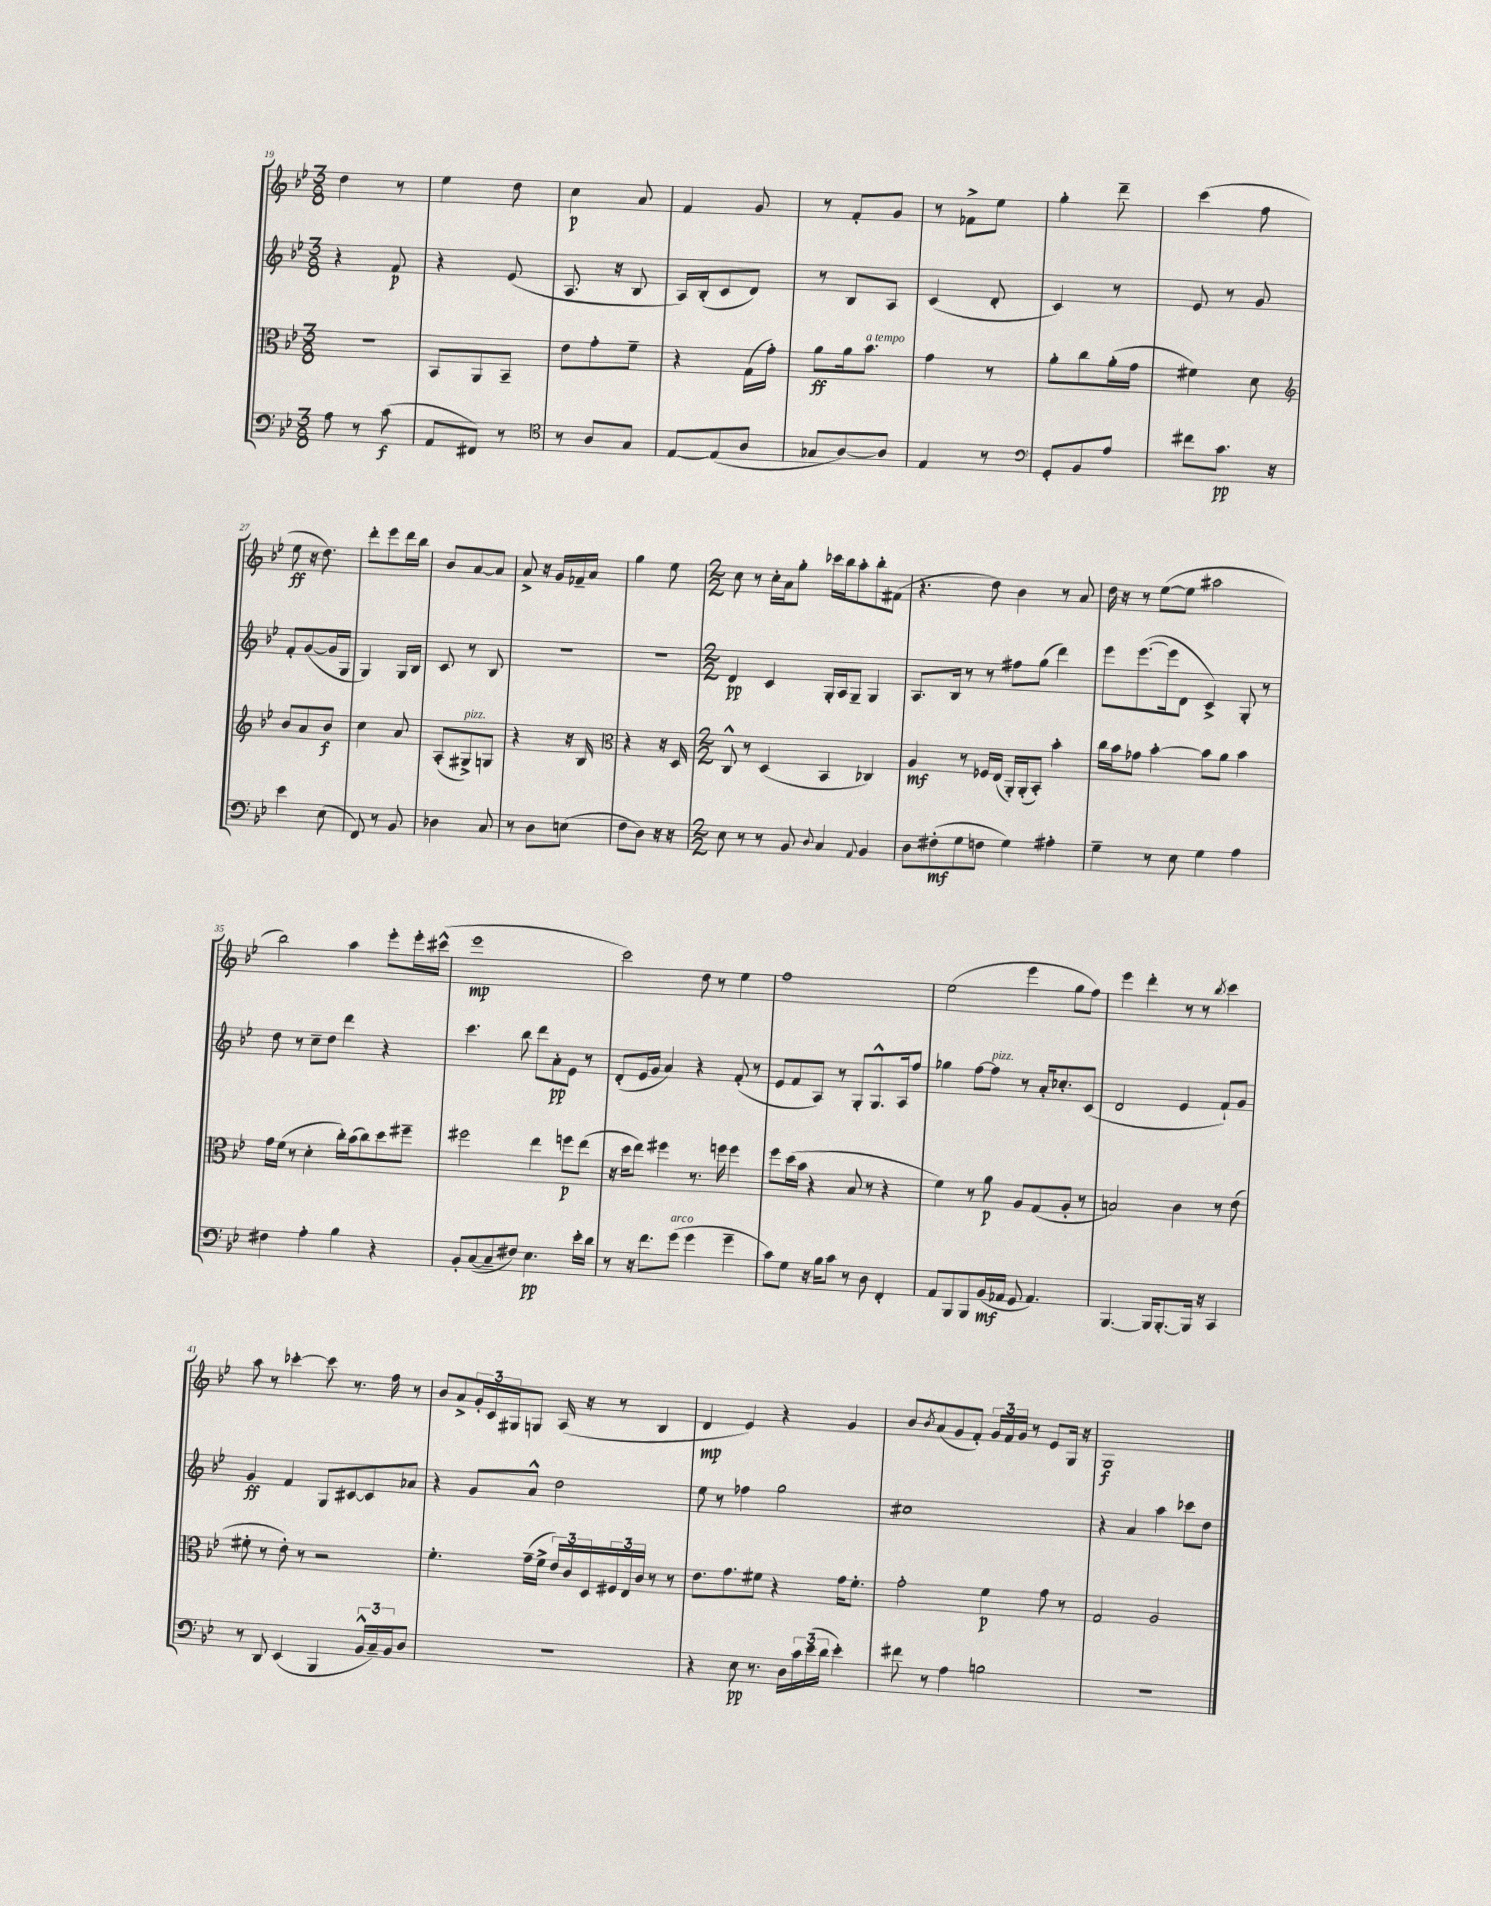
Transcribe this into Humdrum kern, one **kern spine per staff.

**kern	**dynam	**kern	**dynam	**kern	**dynam	**kern	**dynam
*part4	*part4	*part3	*part3	*part2	*part2	*part1	*part1
*staff4	*staff4	*staff3	*staff3	*staff2	*staff2	*staff1	*staff1
*clefF4	*	*clefC3	*	*clefG2	*	*clefG2	*
*k[b-e-]	*	*k[b-e-]	*	*k[b-e-]	*	*k[b-e-]	*
*M3/8	*	*M3/8	*	*M3/8	*	*M3/8	*
=19	=19	=19	=19	=19	=19	=19	=19
8A\	.	4.r	.	4r	.	4dd\	.
8r	.	.	.	.	.	.	.
(8c\	f	.	.	8f/	p	8r	.
=20	=20	=20	=20	=20	=20	=20	=20
8AA/L	.	8BB-/L	.	4r	.	4ee-\	.
8FF#X/J)	.	8AA/	.	.	.	.	.
8r	.	8BB-~/J	.	(8e-/	.	8dd\	.
=21	=21	=21	=21	=21	=21	=21	=21
*clefC4	*	*	*	*	*	*	*
8r	.	8e-\L	.	8.A/	.	4cc\	p
8A/L	.	8g'\	.	.	.	.	.
.	.	.	.	16r	.	.	.
8G/J	.	8f~\J	.	8B-/	.	8a/	.
=22	=22	=22	=22	=22	=22	=22	=22
[8E-/L	.	4r	.	16A/LL)	.	4f/	.
.	.	.	.	(16B-'/J	.	.	.
(8E-/]	.	.	.	8c/	.	.	.
8A/J	.	(16G\LL	.	8d/J)	.	8g/	.
.	.	16g'\JJ)	.	.	.	.	.
=23	=23	=23	=23	=23	=23	=23	=23
8G-X/L	.	8a\L	ff	8r	.	8r	.
[8A/)	.	16a\k	.	8B-/L	.	8f'/L	.
!	!	!LO:TX:a:i:t=a tempo	!	!	!	!	!
.	.	8.b-\J	.	.	.	.	.
8A/J]	.	.	.	8A/J	.	8g/J	.
=24	=24	=24	=24	=24	=24	=24	=24
4E-/	.	4g\	.	(4c/	.	8r	.
.	.	.	.	.	.	8f-X^\L	.
8r	.	8r	.	8d'/	.	8ee-\J	.
=25	=25	=25	=25	=25	=25	=25	=25
*clefF4	*	*	*	*	*	*	*
8GG'/L	.	8a'\L	.	4c/)	.	4gg'\	.
8BB-/	.	8cc\	.	.	.	.	.
8A/J	.	(16a'\L	.	8r	.	8ddd~\	.
.	.	16g\JJ	.	.	.	.	.
=26	=26	=26	=26	=26	=26	=26	=26
8f#X\L	.	4f#X\)	.	8e-/	.	(4ccc\	.
8.c\J	pp	.	.	8r	.	.	.
.	.	8d\	.	8g/	.	8ff\	.
16r	.	.	.	.	.	.	.
!!LO:LB:g=z
=27	=27	=27	=27	=27	=27	=27	=27
*	*	*clefG2	*	*	*	*	*
4e-\	.	8b-/L	.	8f'/L	.	8ee-\	ff
.	.	8a/	.	([8g/	.	16r	.
.	.	.	.	.	.	8.dd\)	.
(8E-\	.	8b-/J	f	16g/L]	.	.	.
.	.	.	.	16G/JJ	.	.	.
=28	=28	=28	=28	=28	=28	=28	=28
8FF/)	.	4cc\	.	4G/)	.	8ddd'\L	.
8r	.	.	.	.	.	8eee-\	.
8BB-/	.	8a/	.	16G/LL	.	16ddd\L	.
.	.	.	.	16B-/JJ	.	16bb-\JJ	.
=29	=29	=29	=29	=29	=29	=29	=29
4D-X\	.	(8A'/L	.	8c/	.	8b-/L	.
!	!	!LO:TX:a:i:t=pizz.	!	!	!	!	!
.	.	8G#X^/)	.	8r	.	[8a/	.
8C/	.	8Gn/J	.	8B-/	.	8a/J]	.
=30	=30	=30	=30	=30	=30	=30	=30
8r	.	4r	.	4.r	.	8a^/	.
8D\L	.	.	.	.	.	16r	.
.	.	.	.	.	.	16g/LL	.
(8En\J	.	16r	.	.	.	16f-X~/	.
.	.	16B-/	.	.	.	16a/JJ	.
=31	=31	=31	=31	=31	=31	=31	=31
*	*	*clefC3	*	*	*	*	*
8F\L	.	4r	.	4.r	.	4gg\	.
8D\J)	.	.	.	.	.	.	.
16r	.	16r	.	.	.	8ee-\	.
16r	.	16D/	.	.	.	.	.
=32	=32	=32	=32	=32	=32	=32	=32
*M2/2	*	*M2/2	*	*M2/2	*	*M2/2	*
8E-\	.	8C^^/	.	4d/	pp	8cc\	.
8r	.	8r	.	.	.	8r	.
8r	.	(4D/	.	4c/	.	16cc'\LL	.
.	.	.	.	.	.	16a\J	.
8BB-/	.	.	.	.	.	8gg'\J	.
8qqD/	.	.	.	.	.	.	.
4C/	.	4BB-/	.	16G'/LL	.	16ccc-X\LL	.
.	.	.	.	16A/J	.	16bb-\J	.
.	.	.	.	8G~/J	.	8aa'\	.
8qqAA/	.	.	.	.	.	.	.
4BB-/	.	4C-X/)	.	4G/	.	8bb-'\	.
.	.	.	.	.	.	(8f#X\J	.
=33	=33	=33	=33	=33	=33	=33	=33
8D\L	.	4A/	mf	8.A/L	.	4.r	.
(8F#X'\	mf	.	.	.	.	.	.
.	.	.	.	16B-/Jk	.	.	.
8G\	.	8r	.	8r	.	.	.
8Fn\J	.	16F-X/LL	.	8r	.	8dd\)	.
.	.	(16E-/JJ	.	.	.	.	.
4G\)	.	16AA'/LL)	.	8ff#X\L	.	4b-\	.
.	.	(16AA'/J	.	.	.	.	.
.	.	8BB-'/J)	.	(8gg\J	.	.	.
4A#X'\	.	4b-'\	.	4ddd\)	.	8r	.
.	.	.	.	.	.	8a/	.
=34	=34	=34	=34	=34	=34	=34	=34
4G~\	.	16cc\LL	.	8eee-\L	.	16dd\	.
.	.	16b-\J	.	.	.	16r	.
.	.	8g-X\J	.	([8.eee-\	.	8r	.
8r	.	[4b-'\	.	.	.	([8ee-\L	.
.	.	.	.	16eee-\k]	.	.	.
8E-\	.	.	.	8d\J	.	8ee-\J]	.
4G\	.	8b-\L]	.	4c^/)	.	2aa#X\	.
.	.	8a\J	.	.	.	.	.
4A\	.	4b-\	.	8G'/	.	.	.
.	.	.	.	8r	.	.	.
!!LO:LB:g=z
=35	=35	=35	=35	=35	=35	=35	=35
4F#X\	.	16g\LL	.	8dd\	.	2bb-\)	.
.	.	(16f\JJ	.	.	.	.	.
.	.	8r	.	8r	.	.	.
4A'\	.	4d'\	.	8cc~\L	.	.	.
.	.	.	.	8dd\J	.	.	.
4B-\	.	16cc'\LL)	.	4ddd\	.	4aa\	.
.	.	(16b-\J	.	.	.	.	.
.	.	8cc\)	.	.	.	.	.
4r	.	8dd\	.	4r	.	8eee-'\L	.
.	.	8ff#X~\J	.	.	.	16eee-'\L	.
.	.	.	.	.	.	(16ccc#X^^\JJ	.
=36	=36	=36	=36	=36	=36	=36	=36
8BB-'/L	.	2ff#X\	.	4.ccc\	.	1eee-	mp
([8C/	.	.	.	.	.	.	.
8C~/]	.	.	.	.	.	.	.
8F#X/J)	.	.	.	8bb-\	.	.	.
4.E-\	pp	4ee-\	.	8ddd\L	.	.	.
.	.	.	.	8a'\	pp	.	.
.	.	8ffn\L	p	8e-\J	.	.	.
16e-'\LL	.	(8ee-\J	.	8r	.	.	.
16d\JJ	.	.	.	.	.	.	.
=37	=37	=37	=37	=37	=37	=37	=37
8r	.	16r	.	(8d'/L	.	2ccc\)	.
.	.	16dd\KL	.	.	.	.	.
16r	.	8ee-\J)	.	16e-/L	.	.	.
8.f\L	.	.	.	16g/JJ	.	.	.
.	.	4ff#X\	.	4a/)	.	.	.
!LO:TX:a:i:t=arco	!	!	!	!	!	!	!
(8g\J	.	.	.	.	.	.	.
4g\	.	8.r	.	4r	.	8dd\	.
.	.	.	.	.	.	8r	.
.	.	16ffn\	.	.	.	.	.
4g~\	.	4ff\	.	(8f'/	.	4ee-\	.
.	.	.	.	8r	.	.	.
=38	=38	=38	=38	=38	=38	=38	=38
8c\L)	.	8ff\L	.	8e-/L	.	1ff	.
8G\J	.	(16dd\L	.	8f/	.	.	.
.	.	16b-\JJ	.	.	.	.	.
16r	.	4r	.	8A/J)	.	.	.
16B-\KL	.	.	.	.	.	.	.
8c\J	.	.	.	8r	.	.	.
8r	.	8B-/	.	8G'/L	.	.	.
8D\	.	8r	.	8.G^^/	.	.	.
4FF'/	.	4r	.	.	.	.	.
.	.	.	.	16A/k	.	.	.
.	.	.	.	8ff/J	.	.	.
=39	=39	=39	=39	=39	=39	=39	=39
8AA/L	.	4f\)	.	4gg-X\	.	(2ee-\	.
8BBB-/	.	.	.	.	.	.	.
8BBB-/	.	8r	.	[8ff\L	.	.	.
!	!	!	!	!LO:TX:a:i:t=pizz.	!	!	!
(16BB-/L	mf	8a\	p	8ff\J]	.	.	.
16AA-X/JJ	.	.	.	.	.	.	.
8GG/	.	8A/L	.	8r	.	4eee-\	.
4.AA-/)	.	(8G/	.	16a'/KL	.	.	.
.	.	.	.	8.cc-X'/	.	.	.
.	.	8A'/J	.	.	.	8gg\L	.
.	.	8r	.	(8c/J	.	8ff\J)	.
=40	=40	=40	=40	=40	=40	=40	=40
[4.BBB-/	.	2Bn/)	.	2d/	.	4eee-\	.
.	.	.	.	.	.	4ddd'\	.
16BBB-/KL]	.	.	.	.	.	.	.
[8.BBB-'/	.	.	.	.	.	.	.
.	.	4c\	.	4e-/	.	8r	.
16BBB-/Jk]	.	.	.	.	.	8r	.
16r	.	.	.	.	.	.	.
.	.	.	.	.	.	8qbb-/	.
4CC/	.	8r	.	8f`/L)	.	4ccc\	.
.	.	(8e-\	.	8g/J	.	.	.
!!LO:LB:g=z
=41	=41	=41	=41	=41	=41	=41	=41
8r	.	8f#X'\	.	4g/	ff	8aa\	.
8DD/	.	8r	.	.	.	8r	.
(4EE-/	.	8e-'\)	.	4f/	.	[4ccc-X'\	.
.	.	8r	.	.	.	.	.
4BBB-/	.	2r	.	8G/L	.	8ccc-\]	.
.	.	.	.	[8c#X/	.	8.r	.
24BB-^^/LL	.	.	.	8c#/]	.	.	.
24C~/)	.	.	.	.	.	.	.
.	.	.	.	.	.	16ff\	.
24BB-/J	.	.	.	.	.	.	.
8D/J	.	.	.	8a-X/J	.	8r	.
=42	=42	=42	=42	=42	=42	=42	=42
1r	.	4.f'\	.	4r	.	8b-/L	.
.	.	.	.	.	.	8a^/	.
.	.	.	.	8g/L	.	24g'/L	.
.	.	.	.	.	.	24c/	.
.	.	.	.	.	.	24G#X/J	.
.	.	(16g~\LL	.	8a^^/J	.	8Gn/J	.
.	.	16f^\JJ	.	.	.	.	.
.	.	24e-/LL)	.	2dd\	.	(16A/	.
.	.	24c/	.	.	.	.	.
.	.	.	.	.	.	16r	.
.	.	24D/	.	.	.	.	.
.	.	24F#X/	.	.	.	8r	.
.	.	24E-/	.	.	.	.	.
.	.	24c/JJ	.	.	.	.	.
.	.	8r	.	.	.	4B-/	.
.	.	8r	.	.	.	.	.
=43	=43	=43	=43	=43	=43	=43	=43
4r	.	8.e-\L	.	8ee-\	.	4d/	mp
.	.	.	.	8r	.	.	.
.	.	8.g\	.	.	.	.	.
8E-\	pp	.	.	4ff-X\	.	4e-/)	.
8.r	.	8f#X\J	.	.	.	.	.
.	.	4r	.	2gg\	.	4r	.
16D\LL	.	.	.	.	.	.	.
24c\	.	.	.	.	.	.	.
(24e-\	.	.	.	.	.	.	.
24d\JJ	.	.	.	.	.	.	.
4e-'\)	.	16g\KL	.	.	.	4g/	.
.	.	8.f#'\J	.	.	.	.	.
=44	=44	=44	=44	=44	=44	=44	=44
8f#X\	.	2g'\	.	1cc#X	.	8b-/L	.
.	.	.	.	.	.	8qb-/	.
8r	.	.	.	.	.	(8a/	.
4A\	.	.	.	.	.	8g/	.
.	.	.	.	.	.	8f'/J)	.
2Bn\	.	4f\	p	.	.	24g/LL	.
.	.	.	.	.	.	24f/	.
.	.	.	.	.	.	24g/JJ	.
.	.	.	.	.	.	8r	.
.	.	8g\	.	.	.	8e-/L	.
.	.	8r	.	.	.	16G/Jk	.
.	.	.	.	.	.	16r	.
=45	=45	=45	=45	=45	=45	=45	=45
1r	.	2G/	.	4r	.	1G	f
.	.	.	.	4a/	.	.	.
.	.	2A/	.	4aa\	.	.	.
.	.	.	.	8ccc-X\L	.	.	.
.	.	.	.	8dd\J	.	.	.
==	==	==	==	==	==	==	==
*-	*-	*-	*-	*-	*-	*-	*-
